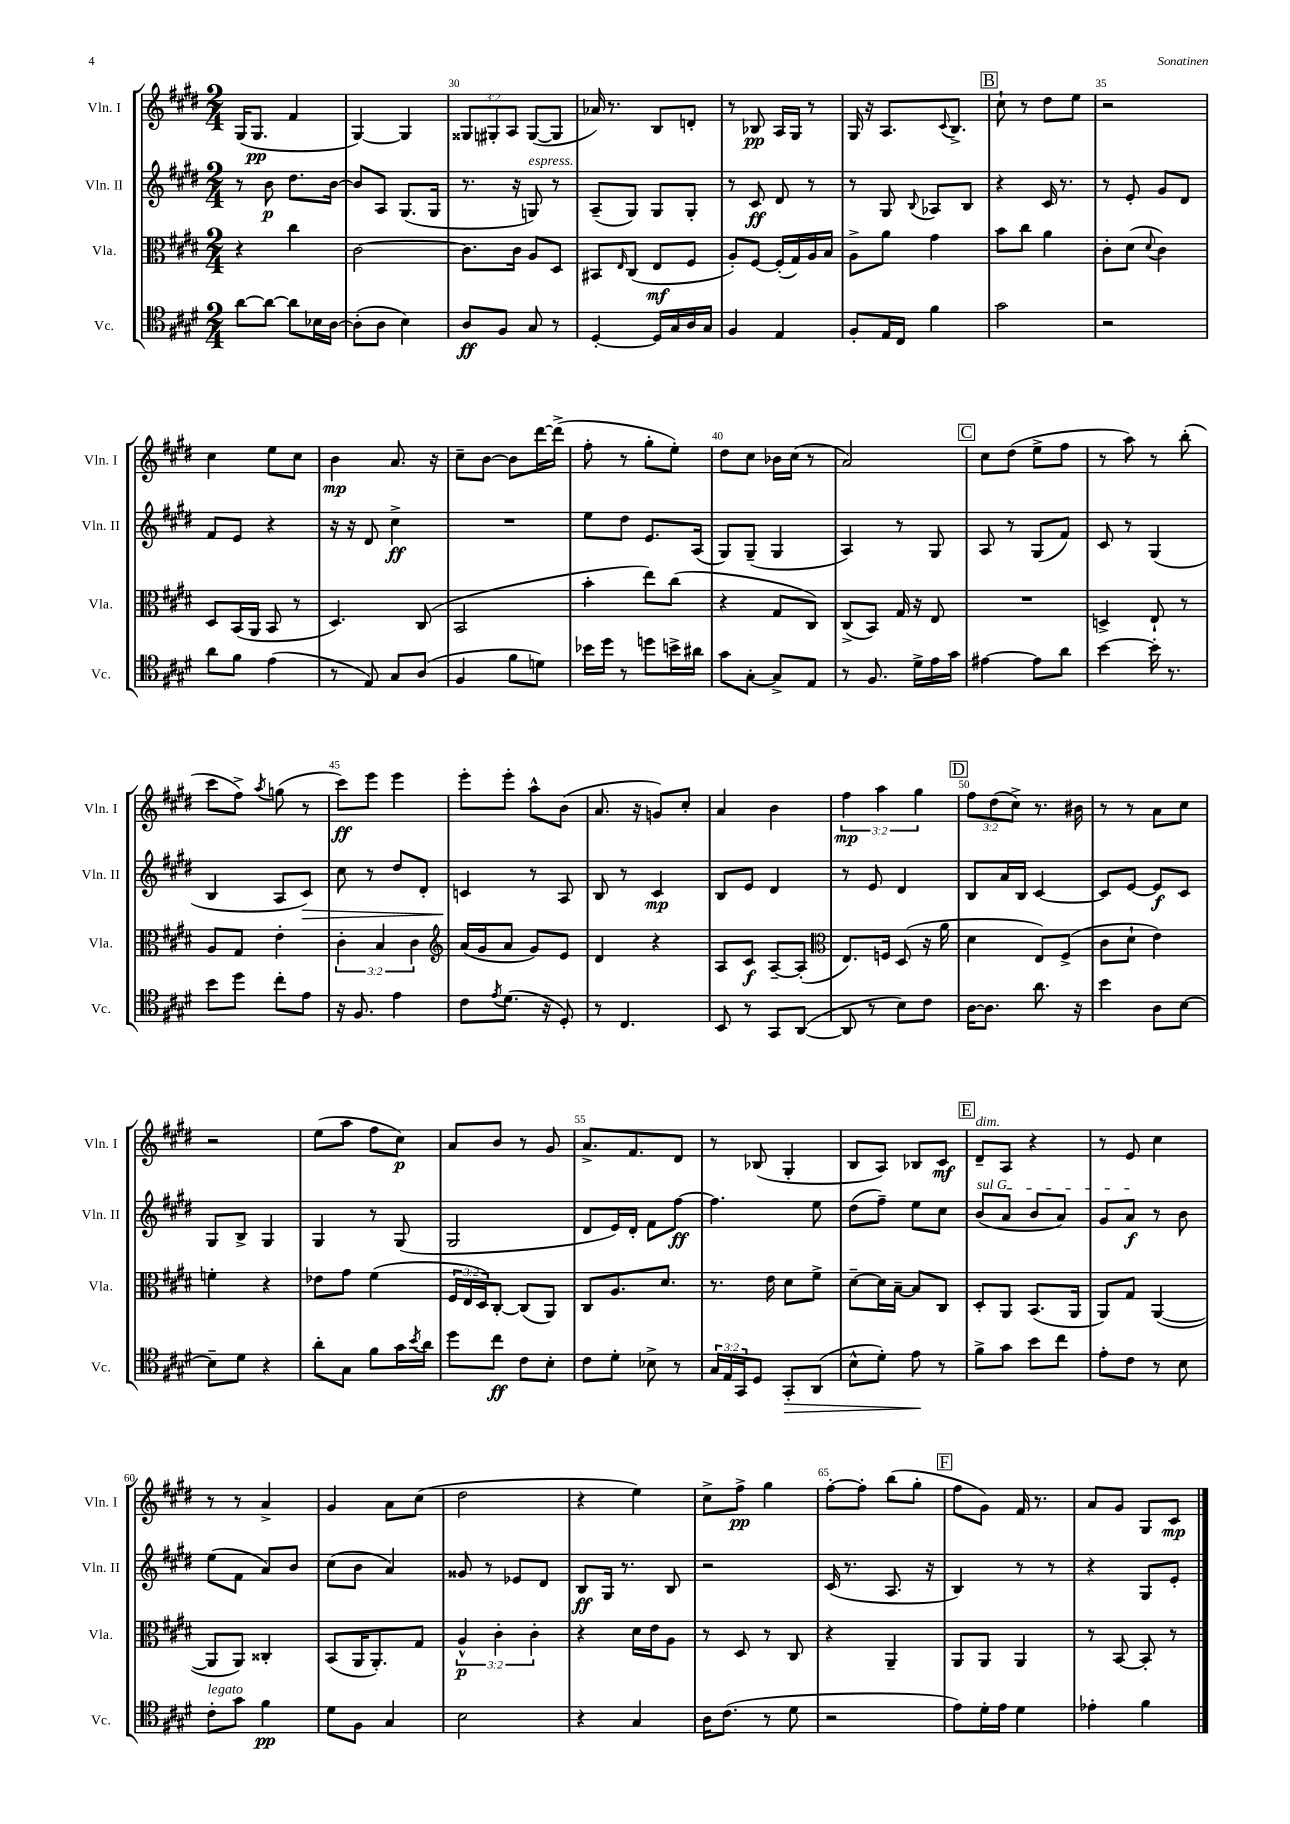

**kern	**kern	**kern	**kern
*staff4	*staff3	*staff2	*staff1
*clefC4	*clefC3	*clefG2	*clefG2
*k[f#c#g#d#]	*k[f#c#g#d#]	*k[f#c#g#d#]	*k[f#c#g#d#]
*M2/4	*M2/4	*M2/4	*M2/4
[8a\L	4r	8r	(16G#/LK
.	.	.	8.G#/J
8a\_J	.	8b\	.
8a\]L	4cc#\	8.dd#\L	4f#/
16B-\L	.	.	.
[16A\JJ	.	[16b\Jk	.
=	=	=	=
(8A'\]L	[2c#\	8b/]L	[4G#/)
8A\J	.	8A/J	.
4B\)	.	(8.G#/L	4G#/]
.	.	16G#/Jk	.
=	=	=	=
8A/L	8.c#\]L	8.r	12G##/L
.	.	.	12G#'/
8F#/J	.	.	.
.	.	.	12A/J
.	16c#\Jk	16r	.
8G#/	8A/L	8G/)	([8G#/L
8r	8D#/J	8r	8G#/]J
=	=	=	=
[4D#'/	8BB#/L	(8A~/L	16a-/)
.	.	.	8.r
.	16qqE/	.	.
.	(8C#/J	8G#/J)	.
16D#/]LL	8E/L	8G#/L	8B/L
16G#/	.	.	.
16A/	8F#/J	8G#'/J	8d'/J
16G#/JJ	.	.	.
=	=	=	=
4F#/	8A'/L)	8r	8r
.	[8F#/J	8c#/	8B-/
4E/	(16F#'/]LL	8d#/	16A/LL
.	16G#/)	.	16G#/JJ
.	16A/	8r	8r
.	16B/JJ	.	.
=	=	=	=
8F#'/L	8A^\L	8r	16G#/
.	.	.	16r
16E/L	8a\J	8G#/	8.A/L
16C#/JJ	.	.	.
.	.	8qqB/	.
4f#\	4g#\	8A-/L	.
.	.	.	8qqc#/
.	.	.	8.B^/J
.	.	8B/J	.
=	=	=	=
2g#\	8b\L	4r	8cc#`\
.	8cc#\J	.	8r
.	4a\	16c#/	8dd#\L
.	.	8.r	.
.	.	.	8ee\J
=	=	=	=
2r	8c#'\L	8r	2r
.	(8d#\J	8e'/	.
.	8qqd#/	.	.
.	4c#\)	8g#/L	.
.	.	8d#/J	.
=	=	=	=
8a\L	8D#/L	8f#/L	4cc#\
8f#\J	(16BB/L	8e/J	.
.	16AA/JJ	.	.
(4e\	8BB/	4r	8ee\L
.	8r	.	8cc#\J
=	=	=	=
8r	4.D#/)	16r	4b\
.	.	16r	.
8E/)	.	8d#/	.
8G#/L	.	4cc#^\	8.a/
(8A/J	(8C#/	.	.
.	.	.	16r
=	=	=	=
4F#/	2BB/	2r	8cc#~\L
.	.	.	[8b\J
8f#\L	.	.	8b\]L
8d\J)	.	.	[16ddd#\L
.	.	.	(16ddd#^\]JJ
=	=	=	=
16b-\LL	4b'\	8ee\L	8ff#'\
16dd#\JJ	.	.	.
8r	.	8dd#\J	8r
8dd\L	8ee\L)	8.e/L	8gg#'\L
16b^\L	(8cc#\J	.	8ee'\J)
16a#\JJ	.	(16A/Jk	.
=	=	=	=
8g#\L	4r	8G#/L)	8dd#\L
[8G#'\J	.	(8G#~/J	8cc#\J
8G#^/]L	8G#/L	4G#/	16b-\LL
.	.	.	(16cc#\JJ
8E/J	8C#/J)	.	8r
=	=	=	=
8r	(8C#^/L	4A/)	2a/)
8.F#/	8BB/J)	.	.
.	16G#/	8r	.
16d#^\LL	16r	.	.
16e\	8E/	8G#/	.
16g#\JJ	.	.	.
=	=	=	=
[4e#\	2r	8A/	8cc#\L
.	.	8r	(8dd#\J
8e#\]L	.	(8G#/L	8ee^\L
8a\J	.	8f#/J)	8ff#\J
=	=	=	=
[4b\	4D^/	8c#/	8r
.	.	8r	8aa\)
16b'\]	8E`/	(4G#/	8r
8.r	.	.	.
.	8r	.	(8bb'\
=	=	=	=
8b\L	8A/L	4B/	8ccc#\L
8dd#\J	8G#/J	.	8ff#^\J)
.	.	.	8qaa/
8cc#'\L	4e'\	8A/L	(8gg\
8e\J	.	8c#/J)	8r
=	=	=	=
16r	6c#'\	8cc#\	8ccc#\L)
8.F#/	.	.	.
.	.	8r	8eee\J
.	6B/	.	.
4e\	.	8dd#/L	4eee\
.	6c#\	.	.
.	.	8d#'/J	.
=	=	=	=
*	*clefG2	*	*
8c#\L	(16a/LL	4c/	8eee'\L
.	16g#/J	.	.
8qe/	.	.	.
(8.d#\J	8a/J	.	8eee'\J
.	8g#/L)	8r	8aa^^\L
16r	.	.	.
8D#'/)	8e/J	8A/	(8b\J
=	=	=	=
8r	4d#/	8B/	8.a/
4.C#/	.	8r	.
.	.	.	16r
.	4r	4c#/	8g/L)
.	.	.	8cc#'/J
=	=	=	=
8BB/	8A/L	8B/L	4a/
8r	8c#/J	8e/J	.
8GG#/L	[8A~/L	4d#/	4b\
([8AA/J	(8A'/]J	.	.
=	=	=	=
*	*clefC3	*	*
8AA/]	8.E/L)	8r	6ff#\
8r	.	8e/	.
.	.	.	6aa\
.	16F/Jk	.	.
8B\L)	(8D#/	4d#/	.
.	.	.	6gg#\
8c#\J	16r	.	.
.	16a\	.	.
=	=	=	=
[16A\LK	4d#\	8B/L	12ff#\L
8.A\]J	.	.	.
.	.	.	(12dd#\
.	.	16a/L	.
.	.	.	12cc#^\J)
.	.	16B/JJ	.
8.a\	8E/L)	[4c#/	8.r
.	(8F#^/J	.	.
16r	.	.	16b#\
=	=	=	=
4b\	8c#\L	8c#/]L	8r
.	8d#`\J	[8e/J	8r
8A\L	4e\)	8e/]L	8a\L
[8B\J	.	8c#/J	8cc#\J
=	=	=	=
8B~\]L	4f'\	8G#/L	2r
8d#\J	.	8B^/J	.
4r	4r	4G#/	.
=	=	=	=
8a'\L	8e-\L	4G#/	(8ee\L
8G#\J	8g#\J	.	8aa\J
8f#\L	(4f#\	8r	8ff#\L
16g#\L	.	(8G#/	8cc#\J)
8qb/	.	.	.
16a\JJ	.	.	.
=	=	=	=
8dd#\L	24F#/LL	2G#/	8a/L
.	24E/	.	.
.	24D#/J)	.	.
8cc#\J	[8C#'/J	.	8b/J
8c#\L	(8C#/]L	.	8r
8B'\J	8AA/J)	.	8g#/
=	=	=	=
8c#\L	8C#/L	8d#/L	8.a^/L
8d#'\J	8.A/	16e/L)	.
.	.	16d#'/JJ	8.f#/
8B-^\	.	8f#\L	.
.	8.d#/J	.	.
8r	.	[8ff#\J	8d#/J
=	=	=	=
24G#/LL	8.r	4.ff#\]	8r
24E/	.	.	.
24GG#/J	.	.	.
8D#/J	.	.	(8B-/
.	16e\	.	.
8GG#'/L	8d#\L	.	4G#'/
(8AA/J	8f#^\J	8ee\	.
=	=	=	=
8B^^\L	[8d#~\L	(8dd#\L	8B/L
8d#'\J)	16d#\]L	8ff#~\J)	8A/J)
.	[16B~\JJ	.	.
8e\	8B/]L	8ee\L	8B-/L
8r	8C#/J	8cc#\J	8c#/J
=	=	=	=
8f#^\L	8D#'/L	(8b/L	8d#~/L
8g#\J	8AA/J	8a/J	8A/J
8b\L	(8.BB/L	8b/L	4r
8cc#\J	.	8a/J)	.
.	16AA/Jk	.	.
=	=	=	=
8e'\L	8AA/L)	8g#/L	8r
8c#\J	8G#/J	8a/J	8e/
8r	([4AA/	8r	4cc#\
8B\	.	8b\	.
=	=	=	=
8c#'\L	8AA/]L	(8ee\L	8r
8g#\J	8AA/J)	8f#\J	8r
4f#\	4C##'/	8a/L)	4a^/
.	.	8b/J	.
=	=	=	=
8d#\L	(8BB/L	(8cc#\L	4g#/
8F#\J	16AA/K	8b\J	.
.	8.AA'/)	.	.
4G#/	.	4a/)	8a\L
.	8G#/J	.	(8cc#\J
=	=	=	=
2B\	6A^^/	8g##/	2dd#\
.	.	8r	.
.	6c#'\	.	.
.	.	8e-/L	.
.	6c#'\	.	.
.	.	8d#/J	.
=	=	=	=
4r	4r	8B/L	4r
.	.	16G#/Jk	.
.	.	8.r	.
4G#/	16d#\LL	.	4ee\)
.	16e\J	.	.
.	8A\J	8B/	.
=	=	=	=
16A\LK	8r	2r	8cc#^\L
(8.c#\J	.	.	.
.	8D#/	.	8ff#^\J
8r	8r	.	4gg#\
8d#\	8C#/	.	.
=	=	=	=
2r	4r	(16c#/	[8ff#'\L
.	.	8.r	.
.	.	.	8ff#'\]J
.	4AA~/	8.A/	(8bb\L
.	.	.	8gg#'\J
.	.	16r	.
=	=	=	=
8e\L)	8AA/L	4B/)	8ff#\L
16d#'\L	8AA/J	.	8g#\J)
16e\JJ	.	.	.
4d#\	4AA/	8r	16f#/
.	.	.	8.r
.	.	8r	.
=	=	=	=
4e-'\	8r	4r	8a/L
.	[8BB/	.	8g#/J
4f#\	8BB'/]	8G#/L	8G#/L
.	8r	8e'/J	8c#/J
==	==	==	==
*-	*-	*-	*-
